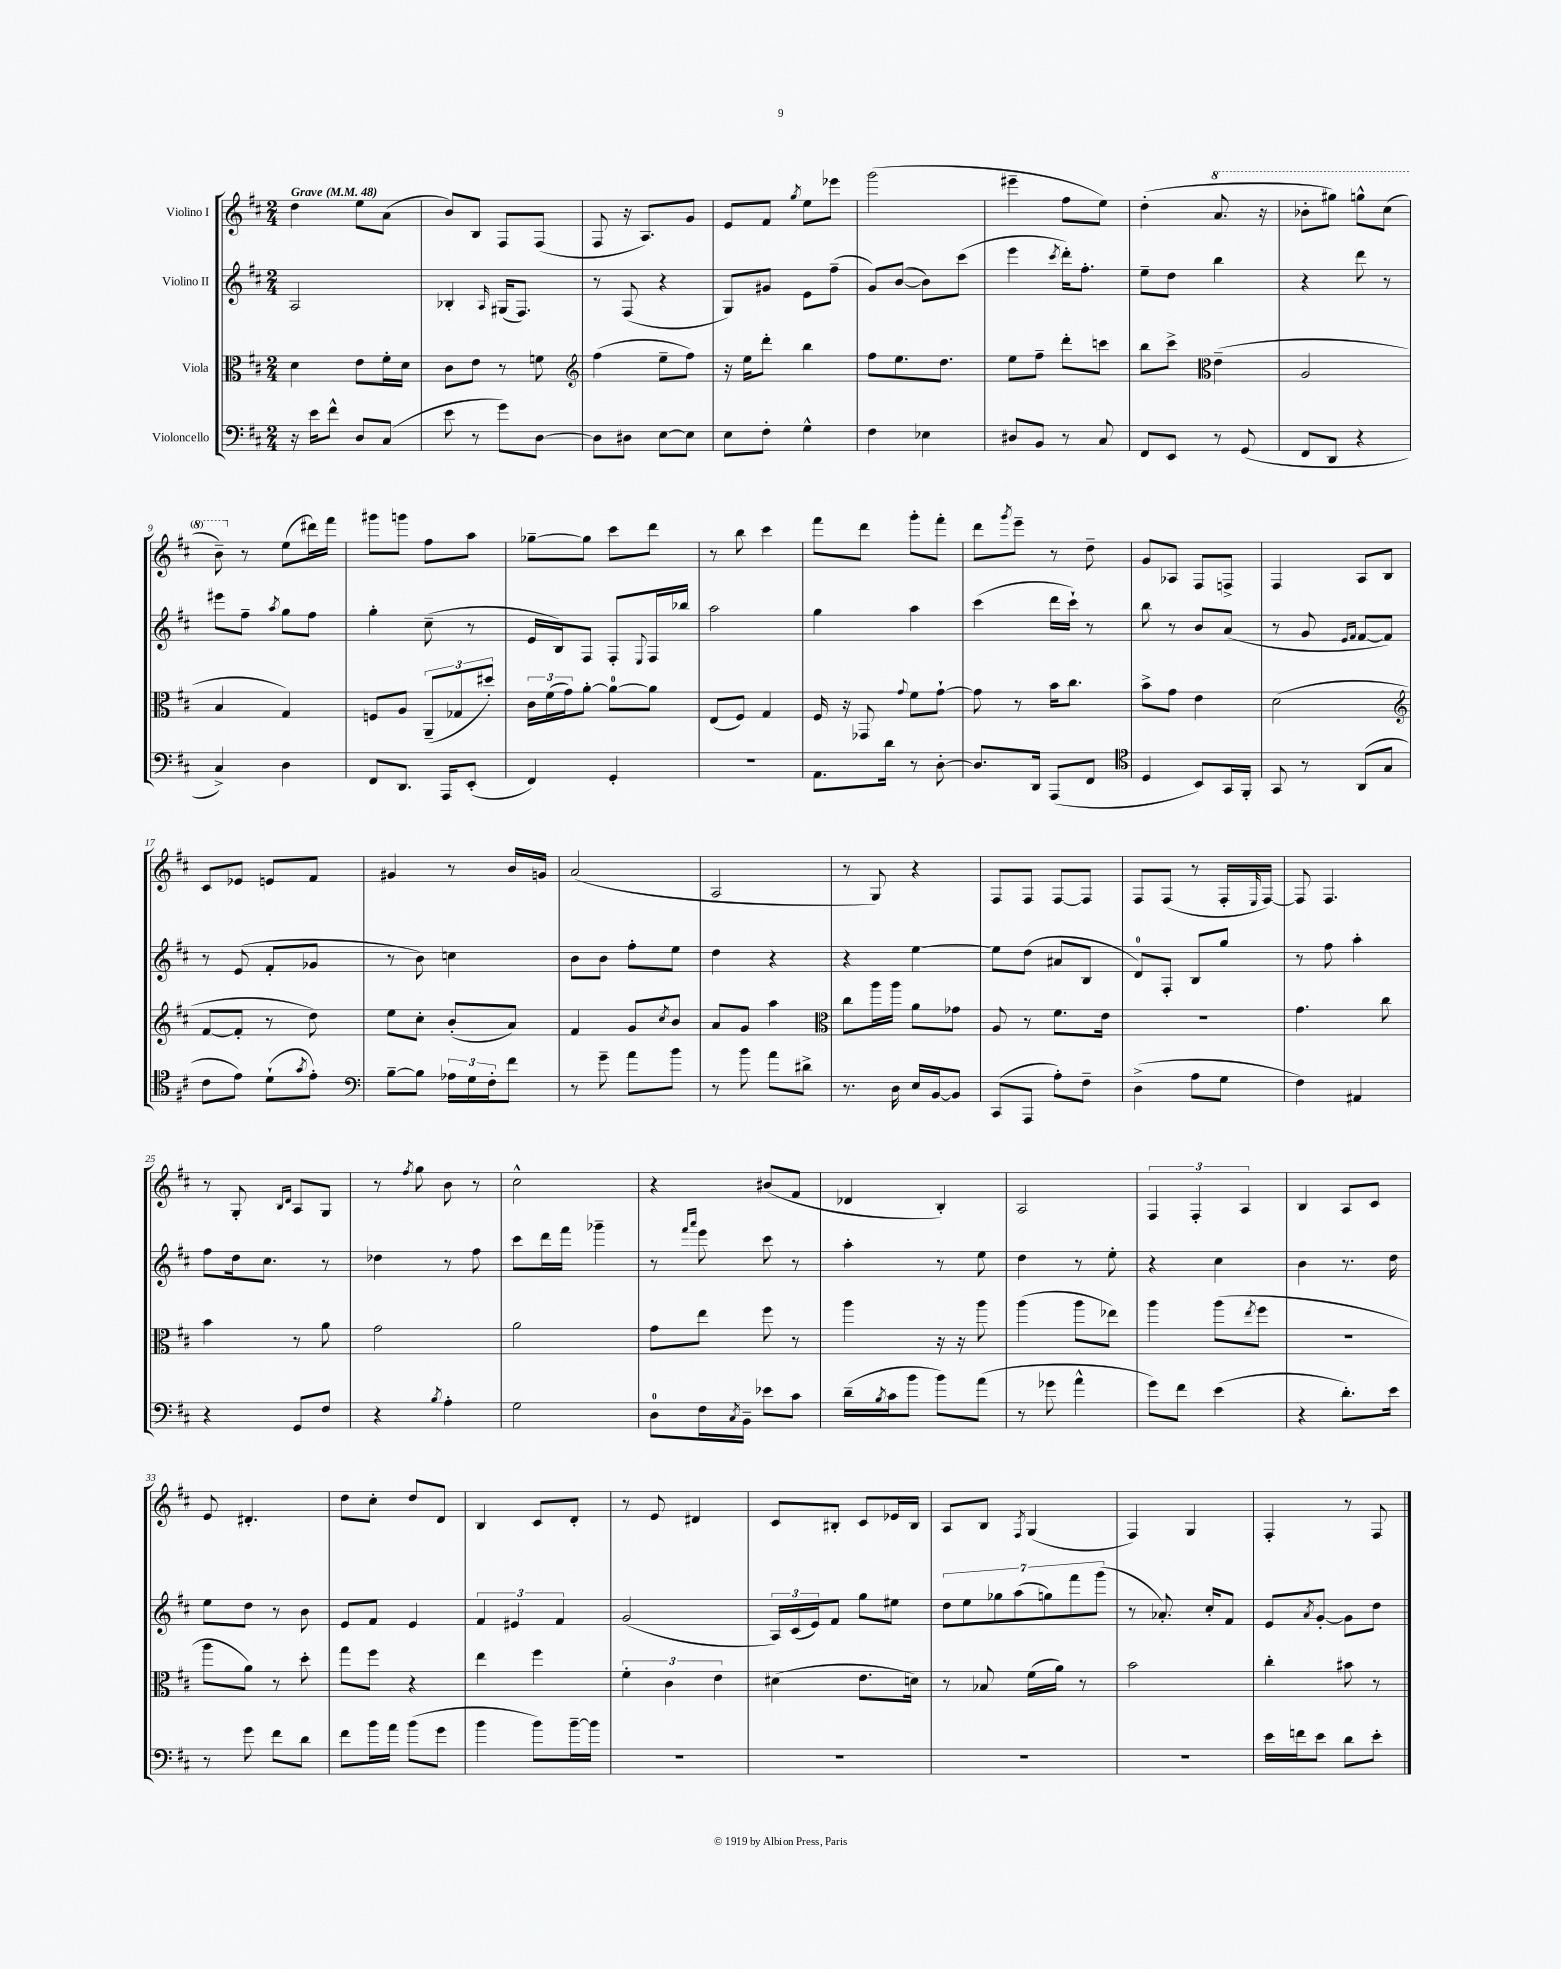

**kern	**kern	**kern	**kern
*part4	*part3	*part2	*part1
*staff4	*staff3	*staff2	*staff1
*I"Violoncello	*I"Viola	*I"Violino II	*I"Violino I
*clefF4	*clefC3	*clefG2	*clefG2
*k[f#c#]	*k[f#c#]	*k[f#c#]	*k[f#c#]
*M2/4	*M2/4	*M2/4	*M2/4
*MM48	*MM48	*MM48	*MM48
=1	=1	=1	=1
!	!	!	!LO:TX:a:B:t=Grave
16r	4d\	2A/	4dd\
16e\KL	.	.	.
8f#^^\J	.	.	.
8D/L	8e\L	.	8ee\L
(8C#/J	16f#'\L	.	(8a\J
.	16d\JJ	.	.
=2	=2	=2	=2
8e\	8c#\L	4B-X'/	8b/L)
8r	8e\J	.	8B/J
.	.	16qqA/	.
8g\L)	8r	(16G#X/KL	8F#/L
.	.	8.F#/J)	.
[8D\J	8fn\	.	(8F#/J
=3	=3	=3	=3
*	*clefG2	*	*
8D\L]	(4ff#\	8r	8F#/
8D#X\J	.	(8F#/	16r
.	.	.	8.A/L)
[8E\L	8ee~\L	4r	.
8E\J]	8ff#\J)	.	8g/J
=4	=4	=4	=4
8E\L	16r	8G/L)	8e/L
.	16ee\KL	.	.
8F#'\J	8ddd'\J	8g#X/J	8f#/J
.	.	.	8qgg/
4G^^\	4bb\	8e\L	8ee\L
.	.	(8ff#~\J	8eee-X\J
=5	=5	=5	=5
4F#\	8ff#\L	8g/L)	(2ggg\
.	8.ee\	([8b/J	.
4E-X\	.	8b\L])	.
.	8.dd\J	.	.
.	.	(8ccc#\J	.
=6	=6	=6	=6
8D#X/L	8ee\L	4eee\	4eee#X~\
8BB/J	8ff#~\J	.	.
.	.	8qccc#/	.
8r	8ddd'\L	16ddd'\KL)	8ff#\L
.	.	8.ff#'\J	.
8C#/	8cccn\J	.	8ee\J)
=7	=7	=7	=7
8FF#/L	8bb\L	8ee~\L	(4dd'\
8EE/J	8ccc#^\J	8dd\J	.
*	*clefC3	*	*
*	*	*	*8va
8r	(4e~\	4bb\	8.aa/
(8GG/	.	.	.
.	.	.	16r
=8	=8	=8	=8
8FF#/L	2A/	4r	8bb-X'\L
8DD/J	.	.	8ggg#X\J)
4r	.	8ddd\	8gggn^^\L
.	.	8r	(8ccc#\J
!!LO:LB:g=z
=9	=9	=9	=9
4C#^/)	4B/	8eee#X\L	8bb~\)
*	*	*	*X8va
.	.	8ff#~\J	8r
.	.	8qaa/	.
4D\	4G/)	8gg\L	(8ee\L
.	.	8ff#\J	16ddd#X\L)
.	.	.	16fff#\JJ
=10	=10	=10	=10
8FF#/L	8Fn/L	4gg'\	8ggg#X\L
8.DD/J	8A/J	.	8gggn\J
.	(12AA~/L	(8cc#~\	8ff#\L
16AAA/KL	.	.	.
.	12G-X/	.	.
(8EE'/J	.	8r	8aa\J
.	12dd#X'/J)	.	.
=11	=11	=11	=11
4FF#/)	24c#\LL	16e/LL	[8gg-X~\L
.	(24f#\	.	.
.	.	16B/J)	.
.	24g\J)	.	.
.	[8a'\J	8F#/J	8gg-\J]
4GG'/	8a\L_	8F#'/L	8ccc#\L
.	.	8qqE/	.
.	8a\J]	16F#/L	8ddd\J
.	.	16bb-X/JJ	.
=12	=12	=12	=12
2r	(8E/L	2aa\	8r
.	8F#/J)	.	8bb\
.	4G/	.	4ccc#\
=13	=13	=13	=13
8.AA\L	16F#/	4gg\	8fff#\L
.	16r	.	.
.	8GG-X/	.	8ddd\J
16d\Jk	.	.	.
.	8qqg/	.	.
8r	8f#\L	4aa\	8ggg'\L
[8D'\	[8g`\J	.	8fff#'\J
=14	=14	=14	=14
8.D/L]	8g\]	(4ccc#\	8ddd\L
.	.	.	8qggg/
.	8r	.	8eee~\J
16DD/Jk	.	.	.
(8AAA/L	16b\KL	16ddd\LL	8r
.	8.cc#\J	16ccc#`\JJ)	.
8FF#/J	.	8r	8dd~\
=15	=15	=15	=15
*clefC4	*	*	*
4D/	8b^\L	8bb\	8g/L
.	8g\J	8r	8A-X/J
8BB/L)	4e\	8b/L	8F#/L
16GG/L	.	(8a/J	8Fn^/J
16FF#'/JJ	.	.	.
=16	=16	=16	=16
8GG/	(2d\	8r	4F#/
8r	.	8g/	.
.	.	16qqe/LL	.
.	.	16qqf#/JJ	.
(8AA/L	.	[8f#/L	8A/L
8G/J	.	8f#/J])	8B/J
!!LO:LB:g=z
=17	=17	=17	=17
*	*clefG2	*	*
8c#\L	[8f#/L	8r	8c#/L
8e\J)	8f#'/J]	(8e/	8e-X/J
(8d`\L	8r	8f#'/L	8en/L
8qg/	.	.	.
8e'\J)	8dd\)	8g-X/J	8f#/J
=18	=18	=18	=18
*clefF4	*	*	*
[8B~\L	8ee\L	8r	4g#X/
8B\J]	8cc#'\J	8b\)	.
24A-X\LL	(8b'/L	4ccn\	8r
24G\	.	.	.
24F#'\J	.	.	.
8f#\J	8a/J)	.	16b/LL
.	.	.	16gn/JJ
=19	=19	=19	=19
8r	4f#/	8b\L	(2a/
8g~\	.	8b\J	.
8a\L	8g/L	8ff#'\L	.
.	8qcc#/	.	.
8b\J	8b/J	8ee\J	.
=20	=20	=20	=20
8r	8a/L	4dd\	2A/
8b\	8g/J	.	.
8a\L	4aa\	4r	.
8d#X^\J	.	.	.
=21	=21	=21	=21
*	*clefC3	*	*
8.r	8cc#\L	4r	8r
.	16aa\L	.	8G/)
16D\	16aa\JJ	.	.
16E/LL	8a\L	[4ee\	4r
[16BB/J	.	.	.
8BB/J]	8g-X\J	.	.
=22	=22	=22	=22
(8CC#/L	8A/	8ee\L]	8F#/L
8AAA/J	8r	(8dd\J	8F#/J
8A'\L)	8.f#\L	8a#X/L	[8F#/L
8F#~\J	.	8B/J	8F#/J]
.	16e\Jk	.	.
=23	=23	=23	=23
(4D^\	2r	8d/L)	8F#/L
.	.	8F#'/J	(8F#/J
8A\L	.	8B/L	8r
8G\J	.	8gg/J	16F#'/LL
.	.	.	16qqE/
.	.	.	[16F#/JJ)
=24	=24	=24	=24
4F#\)	4.g\	8r	8F#/]
.	.	8ff#\	4.F#/
4AA#X/	.	4aa'\	.
.	8cc#\	.	.
!!LO:LB:g=z
=25	=25	=25	=25
4r	4b\	8ff#\L	8r
.	.	16dd\k	8G'/
.	.	8.cc#\J	.
.	.	.	16qqB/LL
.	.	.	16qqd/JJ
8GG/L	8r	.	8A/L
8F#/J	8a\	8r	8G/J
=26	=26	=26	=26
4r	2g\	4dd-X\	8r
.	.	.	8qff#/
.	.	.	8gg\
8qB/	.	.	.
4A'\	.	8r	8b\
.	.	8ff#\	8r
=27	=27	=27	=27
2G\	2a\	8ccc#\L	2cc#^^\
.	.	16ddd\L	.
.	.	16fff#\JJ	.
.	.	4ggg-X~\	.
=28	=28	=28	=28
8D\L	8g\L	8r	4r
.	.	16qqfff#/LL	.
.	.	16qqaaa/JJ	.
16F#\L	8ee\J	8eee\	.
8qC#/	.	.	.
16BB~\JJ	.	.	.
8e-X\L	8ff#\	8ccc#\	(8b#X/L
8c#\J	8r	8r	8f#/J
=29	=29	=29	=29
(16d~\LL	4aa\	4aa'\	4d-X/
8qB/	.	.	.
16c#\J	.	.	.
8b\J	.	.	.
8b\L)	16r	8r	4B'/)
.	16r	.	.
(8a\J	8aa\	8ee\	.
=30	=30	=30	=30
8r	(4aa\	4dd\	2A/
8g-X\	.	.	.
4a^^\	8aa\L	8r	.
.	8ee-X\J)	8ee'\	.
=31	=31	=31	=31
8g\L)	4aa\	4r	6F#/
8f#\J	.	.	.
.	.	.	6F#'/
(4e\	(8aa\L	4cc#\	.
.	.	.	6A/
.	8qee/	.	.
.	8ff#\J	.	.
=32	=32	=32	=32
4r	2r	4b\	4B/
8.d'\L)	.	8.r	8A/L
.	.	.	8c#/J
16e\Jk	.	16dd\	.
!!LO:LB:g=z
=33	=33	=33	=33
8r	8aa\L	8ee\L	8e/
8g\	8a\J)	8dd\J	4.d#X'/
8f#\L	8r	8r	.
8d\J	8dd'\	8b\	.
=34	=34	=34	=34
8f#\L	8gg\L	8e/L	8dd\L
16b\L	8ff#\J	8f#/J	8cc#'\J
16a\JJ	.	.	.
(8b\L	4r	4e/	8dd/L
8g\J	.	.	8d/J
=35	=35	=35	=35
4b\	4ee\	6f#/	4B/
.	.	6e#X/	.
8b\L)	4ff#\	.	8c#/L
.	.	6f#/	.
[16b~\L	.	.	8d'/J
16b\JJ]	.	.	.
=36	=36	=36	=36
2r	6f#'\	(2g/	8r
.	.	.	8e/
.	6c#\	.	.
.	.	.	4d#X/
.	6e\	.	.
=37	=37	=37	=37
2r	(4d#X\	24A/LL)	8c#/L
.	.	(24c#/	.
.	.	24e/J)	.
.	.	8f#/J	8B#X'/J
.	8.e\L	8gg\L	8c#/L
.	.	8ee#X\J	16e-X/L
.	16dn\Jk)	.	16B#/JJ
=38	=38	=38	=38
2r	8r	14dd\L	8A/L
.	.	14ee\	.
.	8B-X/	.	8B/J
.	.	14gg-X\	.
.	.	(14aa\	.
.	.	.	8qF#/
.	(16f#\LL	.	(4G/
.	.	14ggn\)	.
.	16a\JJ)	.	.
.	.	14fff#\	.
.	8r	.	.
.	.	(14ggg\J	.
=39	=39	=39	=39
2r	2b\	8r	4F#/)
.	.	8.a-X'/)	.
.	.	.	4G/
.	.	16cc#'/KL	.
.	.	8f#/J	.
=40	=40	=40	=40
16e\LL	4cc#'\	8e/L	4F#'/
16fn\J	.	.	.
.	.	8qa/	.
8e\J	.	[8g'/J	.
8d\L	8b#X\	8g\L]	8r
8e'\J	8r	8dd\J	8F#/
==	==	==	==
*-	*-	*-	*-
